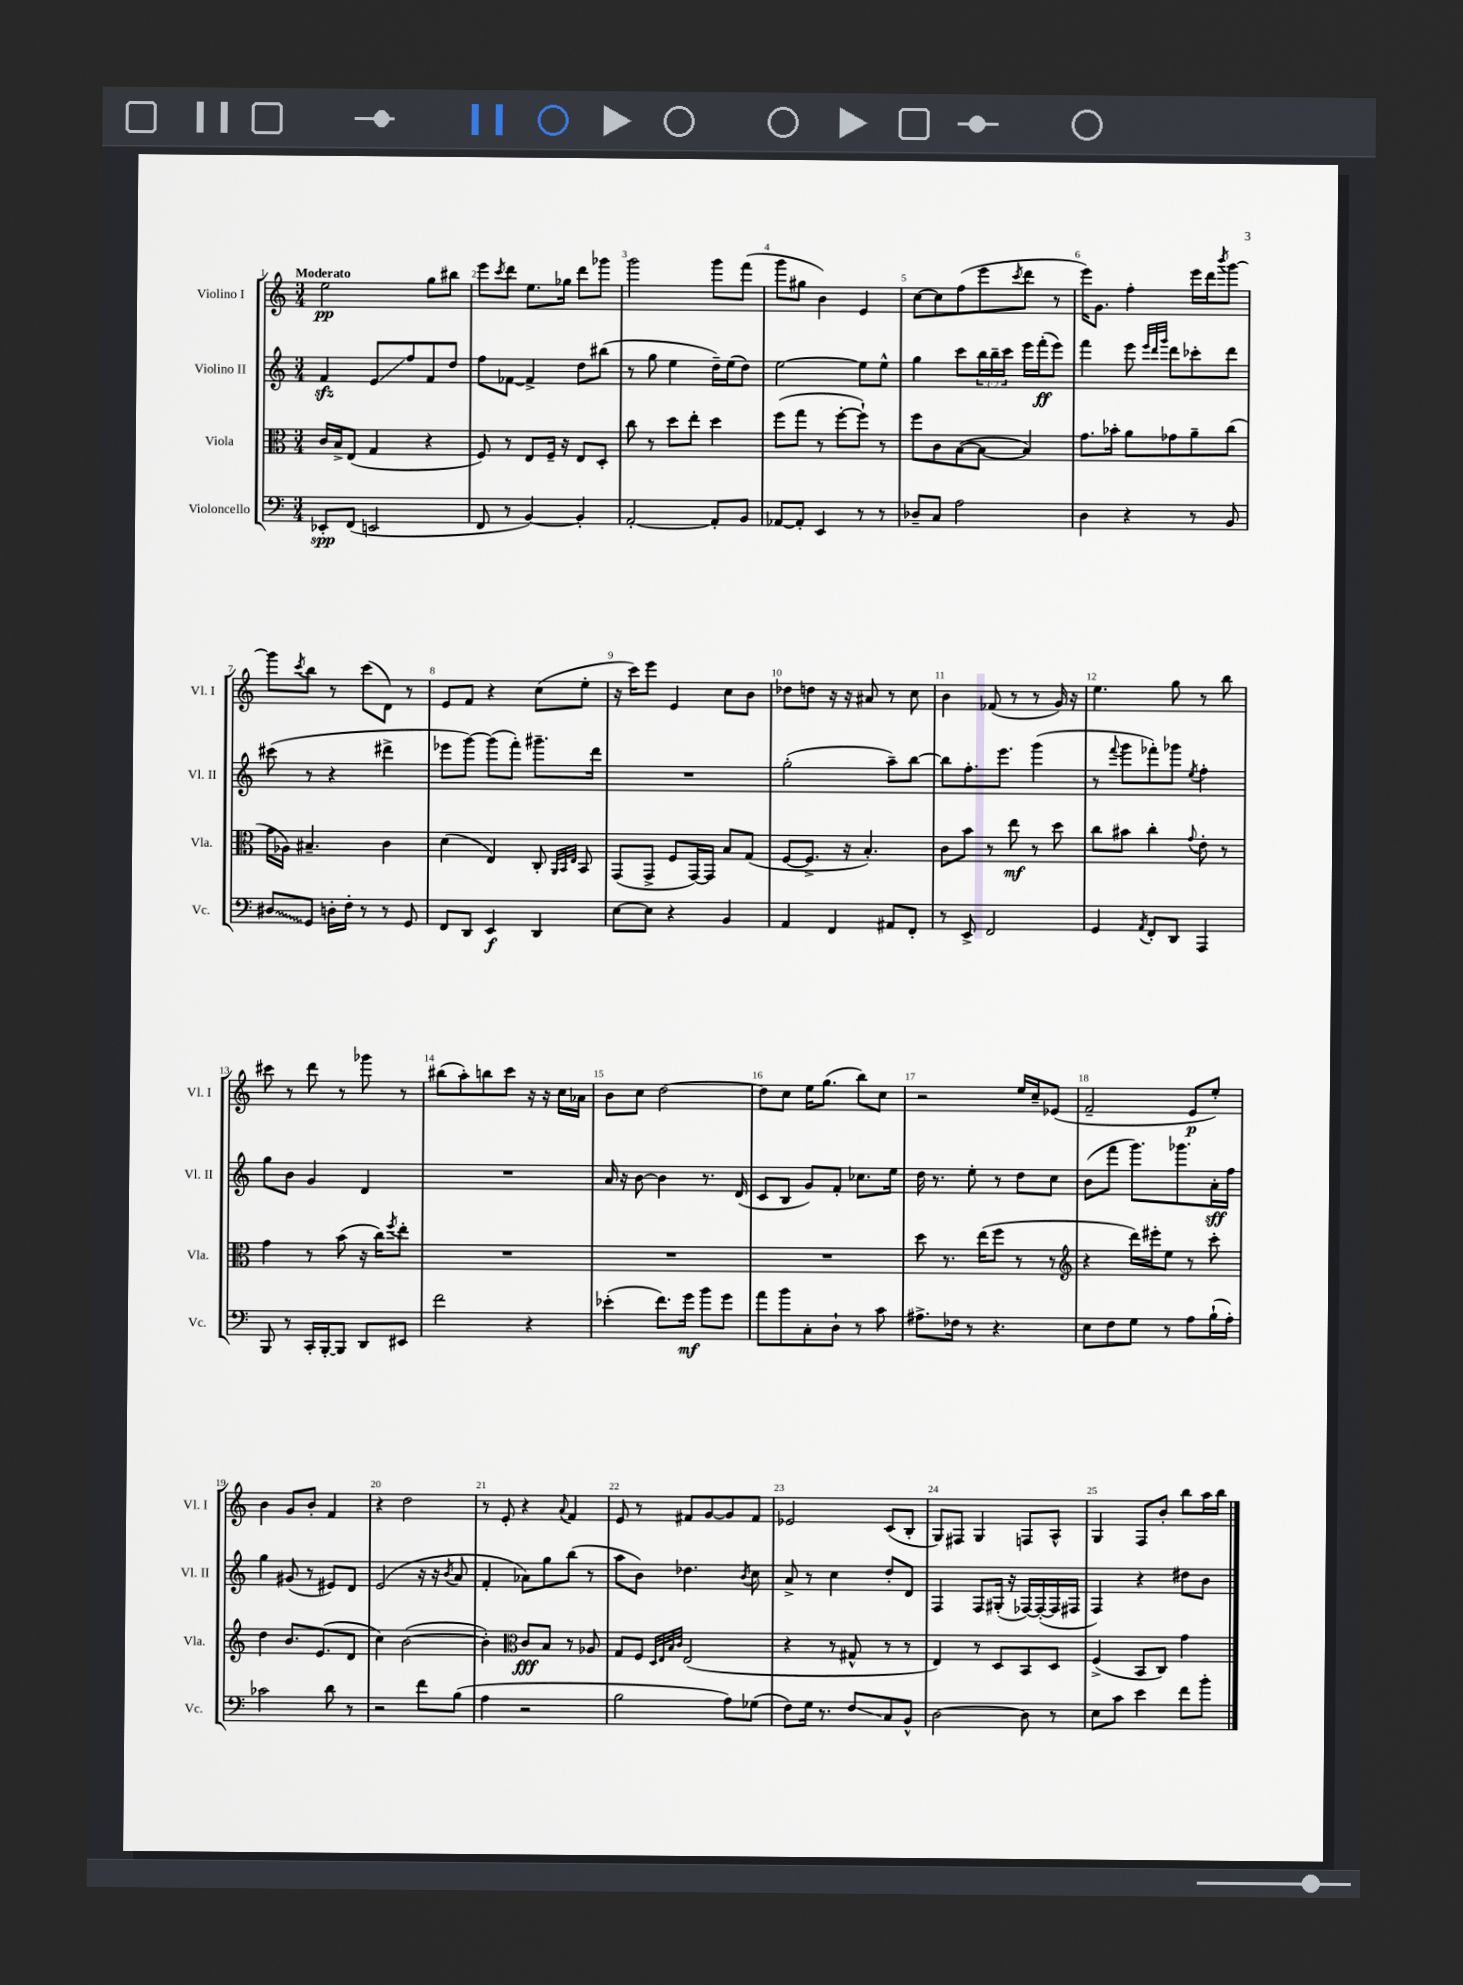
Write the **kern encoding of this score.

**kern	**kern	**kern	**kern
*staff4	*staff3	*staff2	*staff1
*clefF4	*clefC3	*clefG2	*clefG2
*k[]	*k[]	*k[]	*k[]
*M3/4	*M3/4	*M3/4	*M3/4
8EE-'	16c	4f	2ee
.	16B^	.	.
(8FF	(8E	.	.
2EE	4G	8e	.
.	.	8ff	.
.	4r	8f	8gg
.	.	8dd	8bb#
=	=	=	=
8FF	8F)	8ff	8eee
.	.	.	8qccc
8r	8r	[8f-	8ddd
[4BB)	8E	4f-^]	8.ee
.	16F~	.	.
.	16r	.	16gg-
4BB']	8E	8dd	8ddd
.	8D'	(8bb#	8ggg-
=	=	=	=
[2AA'	8cc	8r	2ggg
.	8r	8gg	.
.	8dd	4ee	.
.	8ee'	.	.
8AA']	4dd	16dd~)	8ggg
.	.	(16ee	.
8BB	.	8dd)	(8fff
=	=	=	=
[8AA-	(8ff	[2ee	8ggg
8AA-']	8gg	.	8gg#
4EE	8r	.	4b)
.	[8ff'	.	.
8r	8ff`])	8ee]	4e
8r	8r	8ee^^	.
=	=	=	=
8D-~	8ff	4gg	[8cc
8C	8c	.	8cc]
2A	([8B	8ccc	(8ff
.	8B_	24bb	8eee
.	.	24bb~	.
.	.	24ccc	.
.	.	.	8qccc
.	4B])	16eee	8ddd
.	.	(16fff'	.
.	.	8eee)	8r
=	=	=	=
4D	8.g	4fff	16eee)
.	.	.	8.g
.	16b-'	.	.
4r	8a	8eee	4ff'
.	.	32qqeee	.
.	.	32qqddd	.
.	.	32qqggg	.
.	8g-	8ddd	.
8r	8a~	8ccc-'	16eee
.	.	.	16ddd
.	.	.	8qbbb
8BB	(8cc	8ddd	[8ggg
=	=	=	=
8D#	16g	(8ccc#	8ggg]
.	16A-)	.	.
.	.	.	8qccc
8GG	4.B#~	8r	8bb
16D'	.	4r	8r
16F'	.	.	.
8r	.	.	(8ccc
8r	4c	4ddd#^	8d)
8GG	.	.	8r
=	=	=	=
8FF	(4d	8eee-	8e
8DD	.	[8ggg)	8f
4EE	4E)	(8ggg]	4r
.	.	8fff')	.
4DD	8C'	8.ggg#~	(8cc
.	32qqAA	.	.
.	32qqBB	.	.
.	32qqE	.	.
.	8BB	.	8ee'
.	.	16ddd	.
=	=	=	=
[8E	(8GG	2.r	16r
.	.	.	16ccc)
8E]	8GG^	.	8eee
4r	8F	.	4e
.	[16GG)	.	.
.	16GG]	.	.
4BB	8B	.	8cc
.	(8G	.	8b
=	=	=	=
4AA	[8F	(2gg'	8dd-
.	8.F^]	.	8dd
4FF	.	.	16r
.	16r	.	16r
.	4.B')	.	8a#
8AA#	.	8aa~)	8r
8FF'	.	[8bb	8cc
=	=	=	=
8r	8c	8bb]	4b
8EE^	8b	8.ff'	.
2FF	8r	.	(8f-
.	.	8.eee	.
.	8ee	.	8r
.	8r	(4ggg	8r
.	8dd	.	16g)
.	.	.	16r
=	=	=	=
4GG	8cc	8r	4.ee
.	.	8qqfff	.
.	8b#	8ggg	.
8qAA	.	.	.
8FF'	4cc'	8fff-')	.
8DD	.	8ggg-	8gg
.	8qqg	8qee	.
4AAA	8e'	4ff'	8r
.	8r	.	8bb
=	=	=	=
8BBB	4g	8gg	8ccc#
8r	.	8b	8r
16CC'	8r	4g	8ddd
[16BBB'	.	.	.
8BBB]	(8b	.	8r
8DD	16r	4d	8ggg-
.	16cc)	.	.
.	8qff	.	.
8EE#	8ee'	.	8r
=	=	=	=
2f	2.r	2.r	(8bb#
.	.	.	8aa')
.	.	.	8bb
.	.	.	8ccc
4r	.	.	16r
.	.	.	16r
.	.	.	16cc
.	.	.	16a-
=	=	=	=
(4e-'	2.r	16a	8b
.	.	16r	.
.	.	[8b	8cc
8.f)	.	4b]	[2dd
16g	.	.	.
8b	.	8.r	.
8g	.	.	.
.	.	(16d	.
=	=	=	=
8a	2.r	8c	8dd]
8b	.	8B	8cc
8C'	.	8g)	16ee
.	.	.	(8.gg
8D`	.	8f'	.
8r	.	8.cc-	8bb)
8c	.	.	8cc
.	.	16ee	.
=	=	=	=
8.A#^	8dd	16dd	2r
.	.	8.r	.
.	8.r	.	.
16F-	.	.	.
8r	.	8ee'	.
.	(16ee	.	.
4.r	8ff	8r	.
.	8r	8dd	16ee
.	.	.	16cc~
.	8r	8cc	(8e-
=	=	=	=
*	*clefG2	*	*
8E	4r	(8b	2f~
8F	.	8fff	.
8G	16ddd)	8.ggg)	.
.	16eee#'	.	.
8r	8ee	.	.
.	.	8.ggg-	.
8A	8r	.	8e
(16B`	8ccc'	16a'	8ee')
16A')	.	16ff	.
=	=	=	=
2c-	4dd	4gg	4b
.	8.b	(8g#	8g
.	.	8r	8b'
.	(8.e	.	.
8d	.	8e#)	4f
8r	8d	8d	.
=	=	=	=
2r	4cc)	(2e	4r
.	([2b	.	2dd
8f	.	16r	.
.	.	16r	.
.	.	8qb	.
(8B	.	8a	.
=	=	=	=
4A	4b'])	4f'	8r
.	.	.	8e'
*	*clefC3	*	*
2r	8c	8a-)	4r
.	8B	8gg	.
.	.	.	8qqa
.	8r	(8bb	4f
.	8A-	8r	.
=	=	=	=
2B	8G	8aa	8e
.	8F	8b)	8r
.	32qqD	.	.
.	32qqE	.	.
.	32qqB	.	.
.	32qqc	.	.
.	(2E	4.dd-	8f#
.	.	.	[8g
8A)	.	.	8g]
.	.	8qb	.
(8G-	.	8cc	8f#
=	=	=	=
8F)	4r	8a^	2e-
16G	.	8r	.
8.r	.	.	.
.	8r	4cc	.
8F	8G#^^	.	.
8C	8r	8dd'	(8c
8BB^^	8r	8d	8B'
=	=	=	=
[2D	4E)	4F	8G)
.	.	.	8F#
.	8r	8F	4G
.	8D	(16G#'	.
.	.	16r	.
8D]	8BB	[16F-)	8F
.	.	(16F-'_	.
8r	8D	16F-]	8A^^
.	.	16F#	.
=	=	=	=
8E	(4F^	4F)	4G
8c	.	.	.
4e	8BB	4r	8F
.	8C)	.	8b'
8f	4g	8dd#	8bb
8b'	.	8b	16aa
.	.	.	16bb
==	==	==	==
*-	*-	*-	*-
